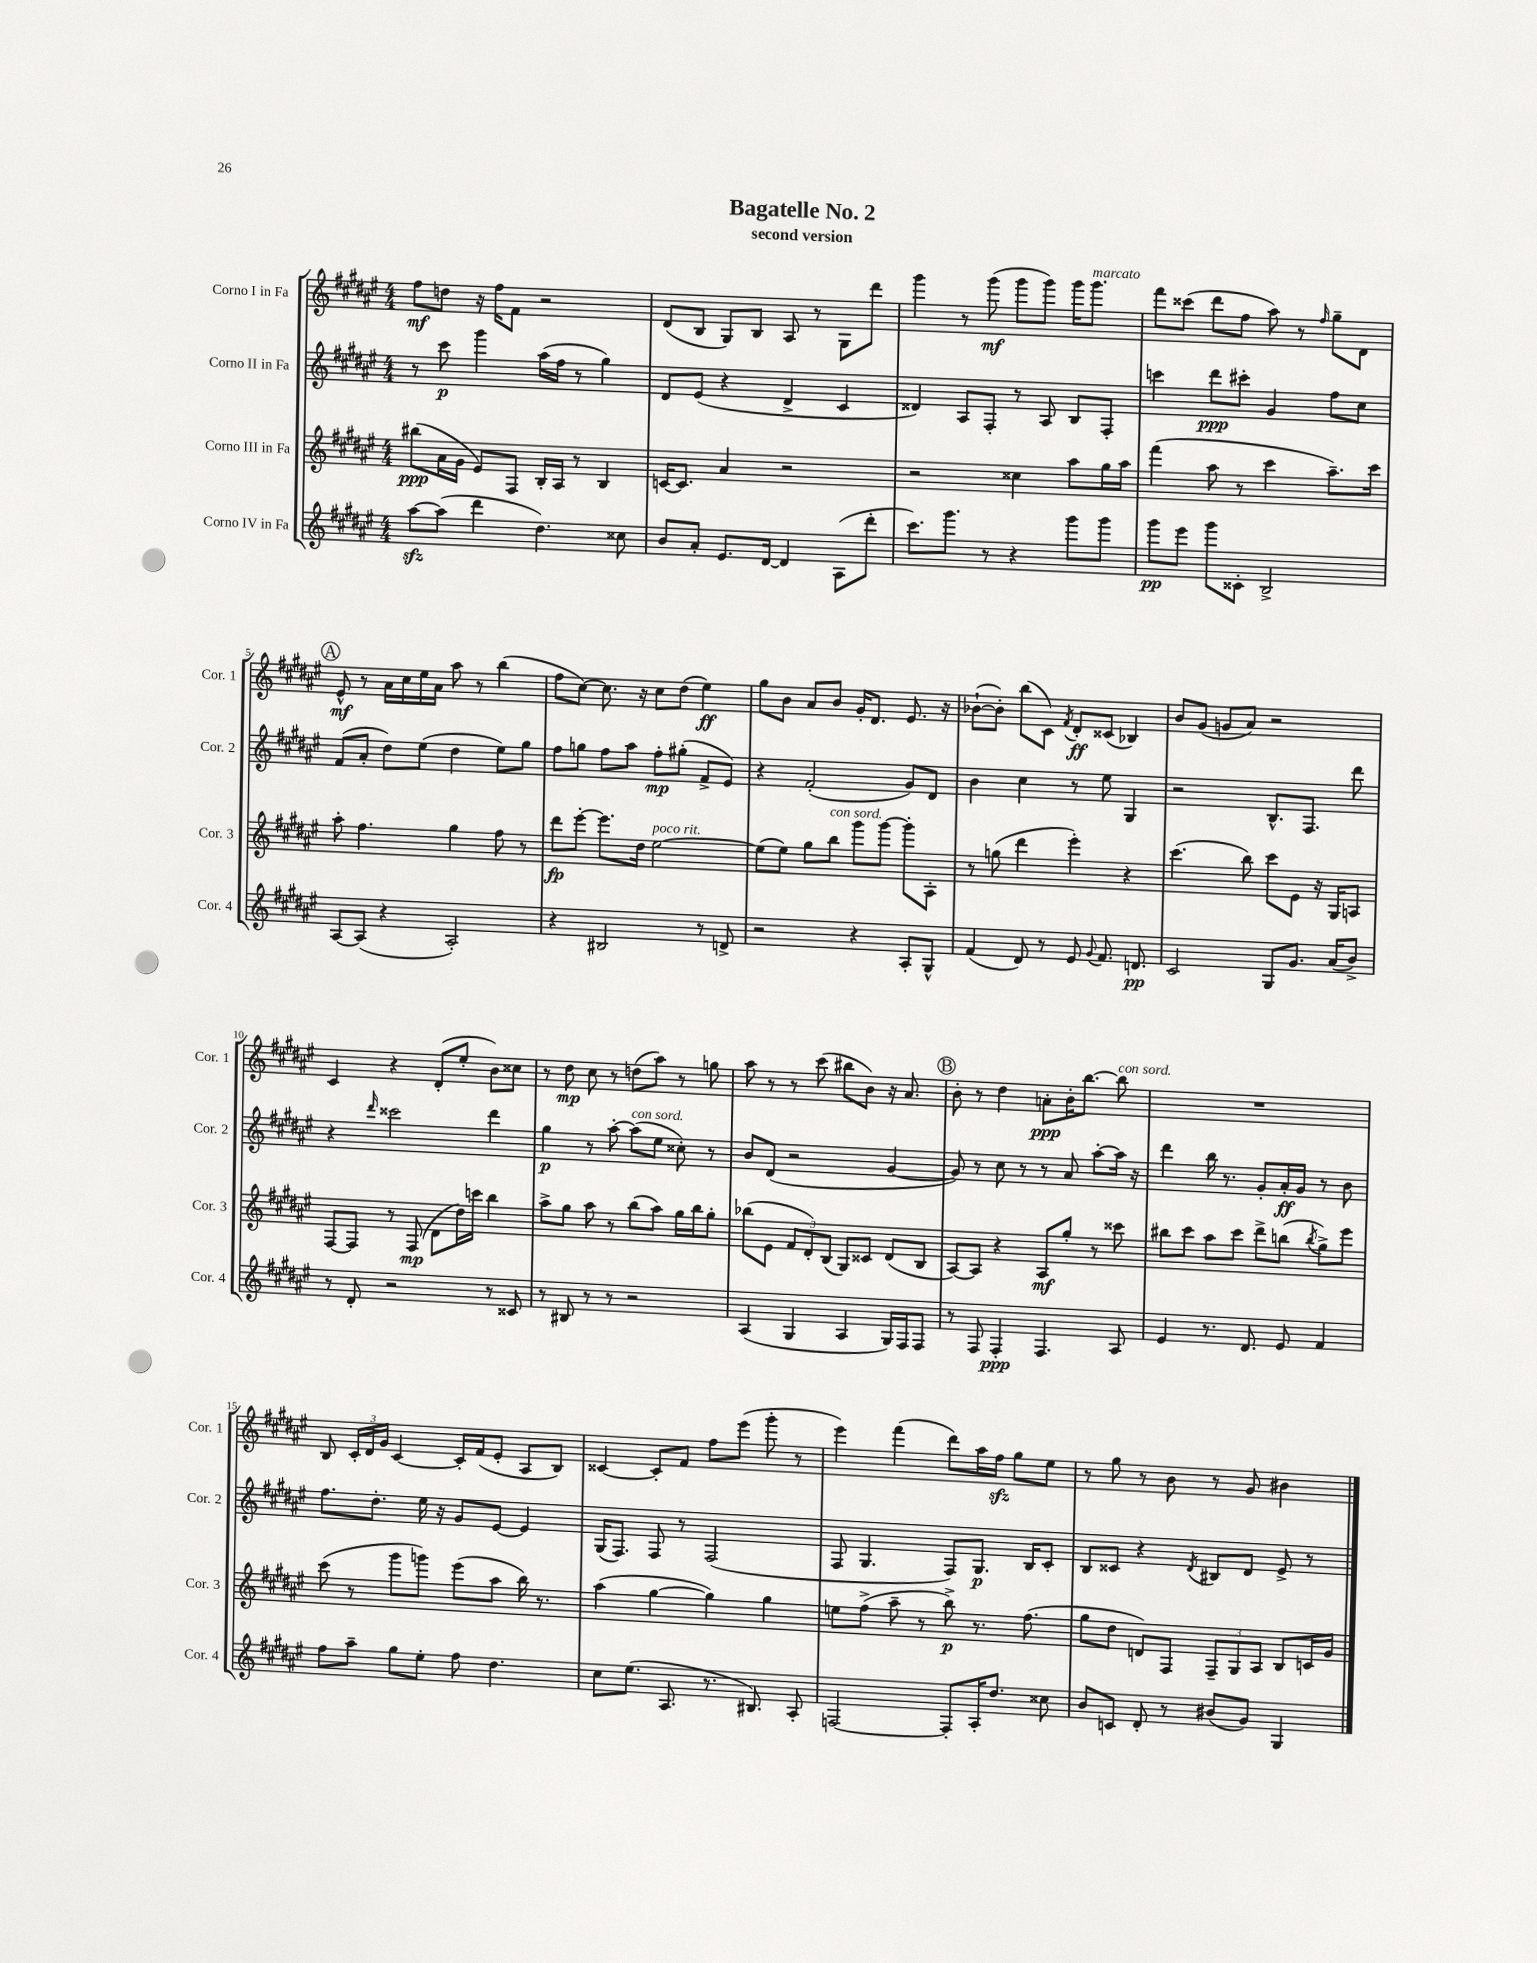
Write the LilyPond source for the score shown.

\header { title = "Bagatelle No. 2" subtitle = "second version" }
<<
\new StaffGroup <<
\new Staff = "s0" \with { instrumentName = "Corno I in Fa" shortInstrumentName = "Cor. 1" } {
    \clef treble \key fis \major \numericTimeSignature \time 4/4
    \autoBeamOff fis''8[\mf d''8] r16 fis''16[ fis'8] r2 |
    dis'8[( b8] gis8[) b8] ais8 r8 gis8[ dis'''8] |
    gis'''4 r8 gis'''8\mf( gis'''8[ gis'''8]) gis'''16[ gis'''8.]^\markup { \italic "marcato" } |
    fis'''8[ cisis'''8]( dis'''8[ fis''8] ais''8) r8 \grace { fis''16 } gis''8[-- dis'8] |
    \mark \markup { \circle "A" } eis'8-^\mf r8 ais'16[ cis''16 eis''16 ais'16] ais''8 r8 b''4( |
    fis''8[ cis''8]~) cis''8. r16 cis''8[ dis''8]( eis''4\ff) |
    gis''8[ b'8] ais'8[ b'8] gis'16[-. dis'8.] eis'8. r16 |
    bes'8[~-!( bes'8]-.) b''8[( cis'8]) \acciaccatura { fis'8 } dis'8[-.\ff cisis'8]( bes4) |
    b'8[ gis'8]( g'8[ ais'8]) r2 |
    cis'4 r4 dis'8[-.( eis''8]-. b'8[) cisis''8] |
    r8 dis''8\mp cis''8 r8 d''8[( ais''8]) r8 g''8 |
    ais''8 r8 r8 cis'''8( bis''8[ b'8]) r16 ais'8. |
    \mark \markup { \circle "B" } b'8-. r8 dis''4 a'8[-.\ppp b'16-. b''8.]~ b''8^\markup { \italic "con sord." } |
    R1 |
    b8 \tuplet 3/2 { cis'16[-. dis'16 gis'16] } cis'4~ cis'16[-. fis'16( eis'8]-. ais8[ b8]) |
    cisis'4~ cisis'8[-. fis'8] fis''8[ eis'''8]( gis'''8-. r8 |
    eis'''4) fis'''4( dis'''8[) ais''16 fis''16]\sfz gis''8[ eis''8] |
    r8 gis''8 r8 b'8 r8 gis'8 bis'4 \bar "|." |
}
\new Staff = "s1" \with { instrumentName = "Corno II in Fa" shortInstrumentName = "Cor. 2" } {
    \clef treble \key fis \major \numericTimeSignature \time 4/4
    \autoBeamOff r8 cis'''8\p gis'''4 ais''16[( fis''16] r8 gis''4) |
    dis'8[ eis'8]( r4 dis'4-> cis'4 |
    disis'4) ais8[ fis8]-. r8 ais8 b8[ fis8]-. |
    c'''4 dis'''8[\ppp cis'''8]-. gis'4 fis''8[ cis''8] |
    \mark \markup { \circle "A" } fis'8[( ais'8]-. dis''8[) eis''8]( dis''4 eis''8[) gis''8] |
    fis''8[ g''8] fis''8[ ais''8] fis''8[-.\mp gis''8]-.( fis'8[-> eis'8]) |
    r4 fis'2-.( gis'8[) dis'8] |
    b'4 cis''4 r8 eis''8 gis4 |
    r2 b8.[-^ fis8.] dis'''8 |
    r4 \grace { dis'''16 } cisis'''2 dis'''4 |
    gis''4\p r8 ais''8~-. ais''8[^\markup { \italic "con sord." }( eis''8] cisis''8-.) r8 |
    b'8[ dis'8]( r2 gis'4~ |
    \mark \markup { \circle "B" } gis'8) r8 cis''8 r8 r8 ais'8 ais''8[~-. ais''16] r16 |
    dis'''4 b''16 r8. gis'8[-. ais'16-.\ff gis'16] r8 b'8 |
    fis''8.[ dis''8.]-. eis''16 r16 gis'8[ eis'8]~ eis'4 |
    gis16[( fis8.]) fis8 r8 fis2( |
    fis8 gis4. fis8[) gis8.]\p b16[ cis'8]-. |
    b8[ cisis'8] r4 \acciaccatura { dis'8 } bis8[ dis'8] eis'8-> r8 \bar "|." |
}
\new Staff = "s2" \with { instrumentName = "Corno III in Fa" shortInstrumentName = "Cor. 3" } {
    \clef treble \key fis \major \numericTimeSignature \time 4/4
    \autoBeamOff bis''8[\ppp( ais'16 gis'16] eis'8[) fis8] b16[-. ais16] r8 b4 |
    c'16[~ c'8.] ais'4 r2 |
    r2 cisis''4 ais''8[ gis''16 ais''16] |
    fis'''4( ais''8 r8 cis'''4 ais''8.[--) cis'''16] |
    \mark \markup { \circle "A" } ais''8-. fis''4. gis''4 fis''8 r8 |
    dis'''8[\fp eis'''8]~-. eis'''8.[ dis''16] eis''2~^\markup { \italic "poco rit." } |
    eis''8[( eis''8]) gis''8[ b''8]^\markup { \italic "con sord." } gis'''8[ gis'''8]~ gis'''8[-. ais8]-. |
    r8 g''8( dis'''4 eis'''4-.) r4 |
    cis'''4.( b''8) cis'''8[ eis'8] r16 gis16[ a8] |
    fis8[~ fis8] r8 fis8\mp( dis'8[ dis''16) c'''16] b''4 |
    ais''8[-> gis''8] ais''8 r8 b''8[( ais''8]) gis''16[ b''16 gis''8]-. |
    bes''8[( eis'8] \tuplet 3/2 { fis'8[ dis'8-.) b8]( } gis8[) cisis'8] dis'8[( b8] |
    \mark \markup { \circle "B" } ais8[~) ais8] r4 ais8[\mf gis''8]-. r8 cisis'''8 |
    bis''8[ cis'''8] ais''8[ cis'''8] dis'''8[-> b''8]( \acciaccatura { b''8 } gis''8[->) eis'''8] |
    cis'''8( r8 gis'''8[ g'''8]) eis'''8[( ais''8] b''16) r8. |
    ais''4( gis''4~ gis''4) gis''4 |
    e''8[ fis''8]->( ais''8-- r8 b''8->\p) r8. fis''8.( |
    gis''8[ dis''8] d'8[) fis8] \tuplet 3/2 { fis8[-- gis8 ais8] } b8[ c'16 gis'16] \bar "|." |
}
\new Staff = "s3" \with { instrumentName = "Corno IV in Fa" shortInstrumentName = "Cor. 4" } {
    \clef treble \key fis \major \numericTimeSignature \time 4/4
    \autoBeamOff ais''8[~\sfz ais''8]( dis'''4 dis''4.) cisis''8 |
    b'8[ ais'8]-. eis'8.[ dis'16]~ dis'4 ais8[( dis'''8]-. |
    cis'''8.[) gis'''8.] r8 r4 gis'''8[ gis'''8] |
    gis'''8[\pp eis'''8] gis'''8[ cisis'8]-. b2-> |
    \mark \markup { \circle "A" } ais8[~ ais8]( r4 ais2-.) |
    r4 bis2 r8 d'8-> |
    r2 r4 ais8[-. gis8]-^ |
    fis'4( dis'8) r8 eis'8 \appoggiatura { gis'8 } fis'8. d'8.\pp |
    cis'2 gis8[ gis'8.] ais'16[( b'8]->) |
    r8 dis'8-. r2 r8 cisis'8 |
    r8 bis8 r8 r8 r2 |
    ais4( gis4 ais4 gis16[) fis16 fis8] |
    \mark \markup { \circle "B" } r8 fis8 fis4-.\ppp fis4. ais8 |
    eis'4 r8. dis'8. eis'8 fis'4 |
    fis''8[ ais''8]-- gis''8[ eis''8]-. fis''8 dis''4. |
    cis''8[ eis''8.]( ais8. r8. bis8.) ais8-. |
    f2~ f8[-. ais16-. dis''8.] cisis''8 |
    b'8[ c'8] dis'8-. r8 bis'8[( gis'8]) gis4 \bar "|." |
}
>>
>>
